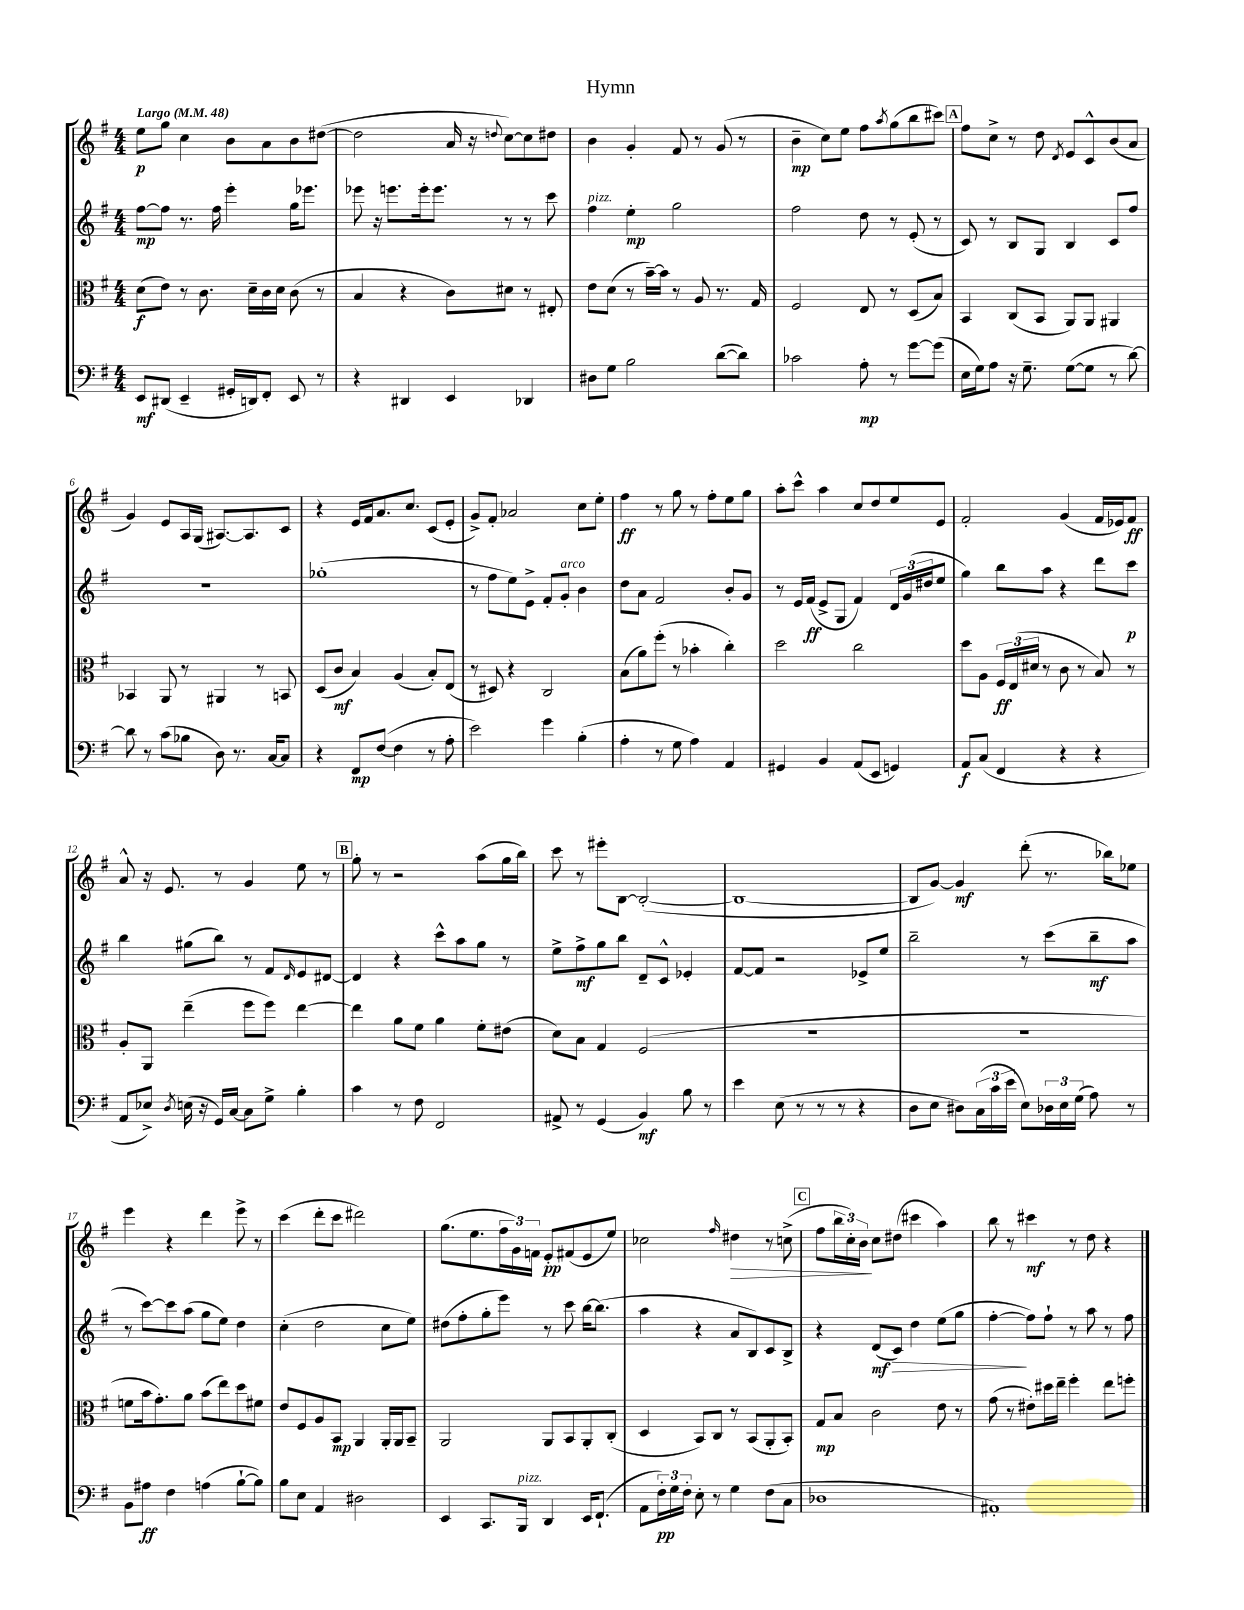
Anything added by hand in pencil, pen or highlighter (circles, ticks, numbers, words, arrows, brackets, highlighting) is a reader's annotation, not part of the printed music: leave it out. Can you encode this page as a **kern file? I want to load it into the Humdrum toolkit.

**kern	**kern	**kern	**kern
*staff4	*staff3	*staff2	*staff1
*clefF4	*clefC3	*clefG2	*clefG2
*k[f#]	*k[f#]	*k[f#]	*k[f#]
*M4/4	*M4/4	*M4/4	*M4/4
*MM48	*MM48	*MM48	*MM48
8EE/L	(8d\L	[8ff#\L	8ee\L
(8DD#/J	8e\J)	8ff#\]J	8gg\J
4EE~/	8r	8.r	4cc\
.	8.c\	.	.
.	.	16ff#\	.
16GG#'/LL	.	4eee'\	8b\L
16DD/J)	16d~\LL	.	.
8FF#'/J	16c\	.	8a\
.	16d\JJ	.	.
8EE/	(8c\	16gg\LK	8b\
.	.	8.eee-\J	.
8r	8r	.	([8dd#\J
=	=	=	=
4r	4B/	8eee-\	2dd#\]
.	.	16r	.
.	.	8.eee\L	.
4DD#/	4r	.	.
.	.	16eee'\k	.
.	.	8.eee\J	.
4EE/	8c\L)	.	16a/
.	.	.	16r
.	.	.	8qqdd/
.	8d#\J	8r	[8cc\L)
4DD-/	8r	8r	8cc\]
.	8E#'/	8ccc\	8dd#\J
=	=	=	=
8D#\L	8e\L	4ff#\	4b\
8G\J	(8d\J	.	.
2B\	8r	4ee'\	4g'/
.	[16b~\LL)	.	.
.	16b\]JJ	.	.
.	8r	2gg\	8f#/
.	8A/	.	8r
([8d\L	8.r	.	(8g/
8d\]J)	.	.	8r
.	16G/	.	.
=	=	=	=
2c-\	2F#/	2ff#\	4b~\
.	.	.	8cc\L)
.	.	.	8ee\J
8A'\	8E/	8dd\	8ff#\L
.	.	.	8qaa/
8r	8r	8r	(8gg\
[8g\L	(8D/L	(8e'/	8bb\
(8g\]J	8B/J)	8r	8ccc#\J)
=	=	=	=
16E\LL	4BB/	8c/)	8ff#\L
16G\J)	.	.	.
8A\J	.	8r	8cc^\J
16r	(8C/L	8B/L	8r
8.G~\	.	.	.
.	8BB/J	8G/J	8dd\
.	.	.	8qd/
([8G\L	8AA/L)	4B/	8e/L
8G\]J	8AA/J	.	8c^^/
8r	4AA#/	8c/L	(8b/
[8d\)	.	8ff#/J	8a/J
=	=	=	=
8d\]	4BB-/	1r	4g/)
8r	.	.	.
(8c\L	8AA/	.	8e/L
8B-\J	8r	.	16A/L
.	.	.	(16G/JJ
8D\)	4AA#/	.	[8.A#/L)
8.r	.	.	.
.	.	.	8.A#/]
.	8r	.	.
[16C/LK	.	.	.
8C/]J	8BB/	.	8c/J
=	=	=	=
4r	(8D/L	(1gg-'	4r
.	8c/J	.	.
8FF#/L	4B/)	.	16e/LL
.	.	.	16f#/J
([8F#/J	.	.	8.a/
4F#\]	(4A/	.	.
.	.	.	8.cc/J
8r	8B'/L)	.	(8c/L
8A'\	(8E/J	.	8e'/J
=	=	=	=
2e\)	8r	8r	8g^/L)
.	8D#/)	8ff#\L	8f#'/J
.	4r	8ee\)	2a-/
.	.	8e^\J	.
4g\	2C/	8f#'/L	.
.	.	8g'/J	.
(4B'\	.	4b\	8cc\L
.	.	.	8ee'\J
=	=	=	=
4A'\	(8B\L	8dd\L	4ff#\
.	8a\)	8a\J	.
8r	(8ff#'\J	2f#/	8r
8G\	8r	.	8gg\
4A\)	4b-'\	.	8r
.	.	.	8ff#'\L
4AA/	4cc'\)	8b'/L	8ee\
.	.	8g/J	8gg\J
=	=	=	=
4GG#/	2dd\	8r	8aa'\L
.	.	16e/LL	8ccc^^\J
.	.	(16f#/JJ	.
4BB/	.	8e^/L	4aa\
.	.	8G/J	.
(8AA/L	2cc\	4f#/)	8cc/L
8EE/J	.	.	8dd/
4GG/)	.	24d/LL	8ee/
.	.	(24g/	.
.	.	24dd#/J	.
.	.	8ee/J	8e/J
=	=	=	=
8AA/L	8dd\L	4gg\)	2f#'/
(8C/J	8A\J	.	.
4FF#/	24F#/LL	8bb\L	.
.	(24E/	.	.
.	24d#/JJ	.	.
.	8r	8aa\J	.
4r	8c\	4r	(4g/
.	8r	.	.
4r	8B/)	8ddd\L	16f#/LL
.	.	.	16e-/J)
.	8r	8ccc\J	8f#/J
=	=	=	=
8AA/L	8A'/L	4bb\	8a^^/
8E-^/J)	8AA/J	.	16r
.	.	.	8.e/
8qD/	.	.	.
(16E\	(4ee~\	(8gg#\L	.
16r	.	.	.
16GG/LL)	.	8bb\J)	8r
[16C/JJ	.	.	.
8C\]L	8ff#\L	8r	4g/
8G^\J	8ff#\J)	8f#/L	.
.	.	16qqd/	.
4B'\	[4ee\	8e/	8ee\
.	.	[8d#/J	8r
=	=	=	=
4c\	4ee\]	4d#/]	8gg'\
.	.	.	8r
8r	8a\L	4r	2r
8F#\	8f#\J	.	.
2FF#/	4a\	8ccc^^\L	.
.	.	8aa\	.
.	8f#'\L	8gg\J	(8aa\L
.	(8e#\J	8r	16gg\L
.	.	.	16bb\JJ)
=	=	=	=
8AA#^/	8d\L)	8ee^\L	8ccc\
8r	8B\J	8ff#^\	8r
(4GG/	4G/	8gg\	8eee#'\L
.	.	8bb\J	[8B\J
4BB/)	(2F#/	8d~/L	(2B'/_
.	.	8c^^/J	.
8B\	.	4e-'/	.
8r	.	.	.
=	=	=	=
4e\	1r	[8f#/L	1B_
.	.	8f#/]J	.
(8E\	.	2r	.
8r	.	.	.
8r	.	.	.
8r	.	.	.
4r	.	8e-^/L	.
.	.	8ee/J	.
=	=	=	=
8D\L	1r	2bb~\	8B/]L
8E\J	.	.	[8g/J)
8D#\L)	.	.	4g/]
(24C\L	.	.	.
24c\	.	.	.
24e\JJ	.	.	.
8E\L)	.	8r	(8ddd'\
24D-\L	.	(8ccc\L	8.r
24E\	.	.	.
(24G\JJ	.	.	.
8A\)	.	8bb~\	.
.	.	.	16bb-\LK)
8r	.	8aa\J	8ee-\J
=	=	=	=
8BB\L	8f\L	8r	4eee\
8A#\J	16b\k	[8ccc\L)	.
.	8.g'\)	.	.
4F#\	.	8ccc\]	4r
.	8a\J	(8aa\J	.
(4A\	(8b\L	8gg\L	4ddd\
.	8ee\)	8ee\J)	.
[8B`\L	8dd\	4dd\	8eee^\
8B\]J)	8f#\J	.	8r
=	=	=	=
8B\L	8e/L	(4cc'\	(4ccc\
8E\J	8F#/	.	.
4AA/	8A/	2dd\	8ddd'\L
.	8BB/J	.	8ccc\J
2D#\	4AA/	.	2ddd#\)
.	16AA'/LL	8cc\L	.
.	16AA/J	.	.
.	8BB~/J	8ee\J)	.
=	=	=	=
4EE/	2AA/	(8dd#\L	(8.gg\L
.	.	8ff#'\	.
.	.	.	8.ee\
8.CC/L	.	8gg'\	.
.	.	8eee\J)	24ff#\L
.	.	.	24g\)
16BBB/Jk	.	.	.
.	.	.	24f\JJ
4DD/	8AA/L	8r	8e'/L
.	8BB/	8ccc\	(8f#/
16EE/LK	8AA'/	[16bb\LK	8e/
(8.FF#`/J	.	(8.bb\]J	.
.	(8C'/J	.	8ee/J)
=	=	=	=
8AA\L	4D/	4aa\	2cc-\
24F#'\L)	.	.	.
24G\	.	.	.
24F#'\JJ	.	.	.
8E'\	8BB/L)	4r	.
8r	8C/J	.	.
.	.	.	16qqff#/
4G\	8r	8a/L	4dd#\
.	(8BB/L	8B/)	.
(8F#\L	8AA'/	8c/	8r
8C\J	8BB'/J)	8B^/J	(8cc^\
=	=	=	=
1D-	8G/L	4r	8ff#\L
.	8B/J	.	24bb\L
.	.	.	24cc'\)
.	.	.	24b\JJ
.	2c\	(8d/L	8cc\L
.	.	8c/J)	(8dd#\J
.	.	4dd\	4ccc#\
.	8e\	(8ee\L	4aa\)
.	8r	8gg\J	.
=	=	=	=
1AA#')	(8g\	[4ff#'\	8bb\
.	8r	.	8r
.	8e#'\L)	8ff#\]L)	4ccc#\
.	16dd#\L	8ff#`\J	.
.	16ee~\JJ	.	.
.	4ff#'\	8r	8r
.	.	8aa\	8dd\
.	8ee\L	8r	4r
.	8ff'\J	8ff#\	.
==	==	==	==
*-	*-	*-	*-
